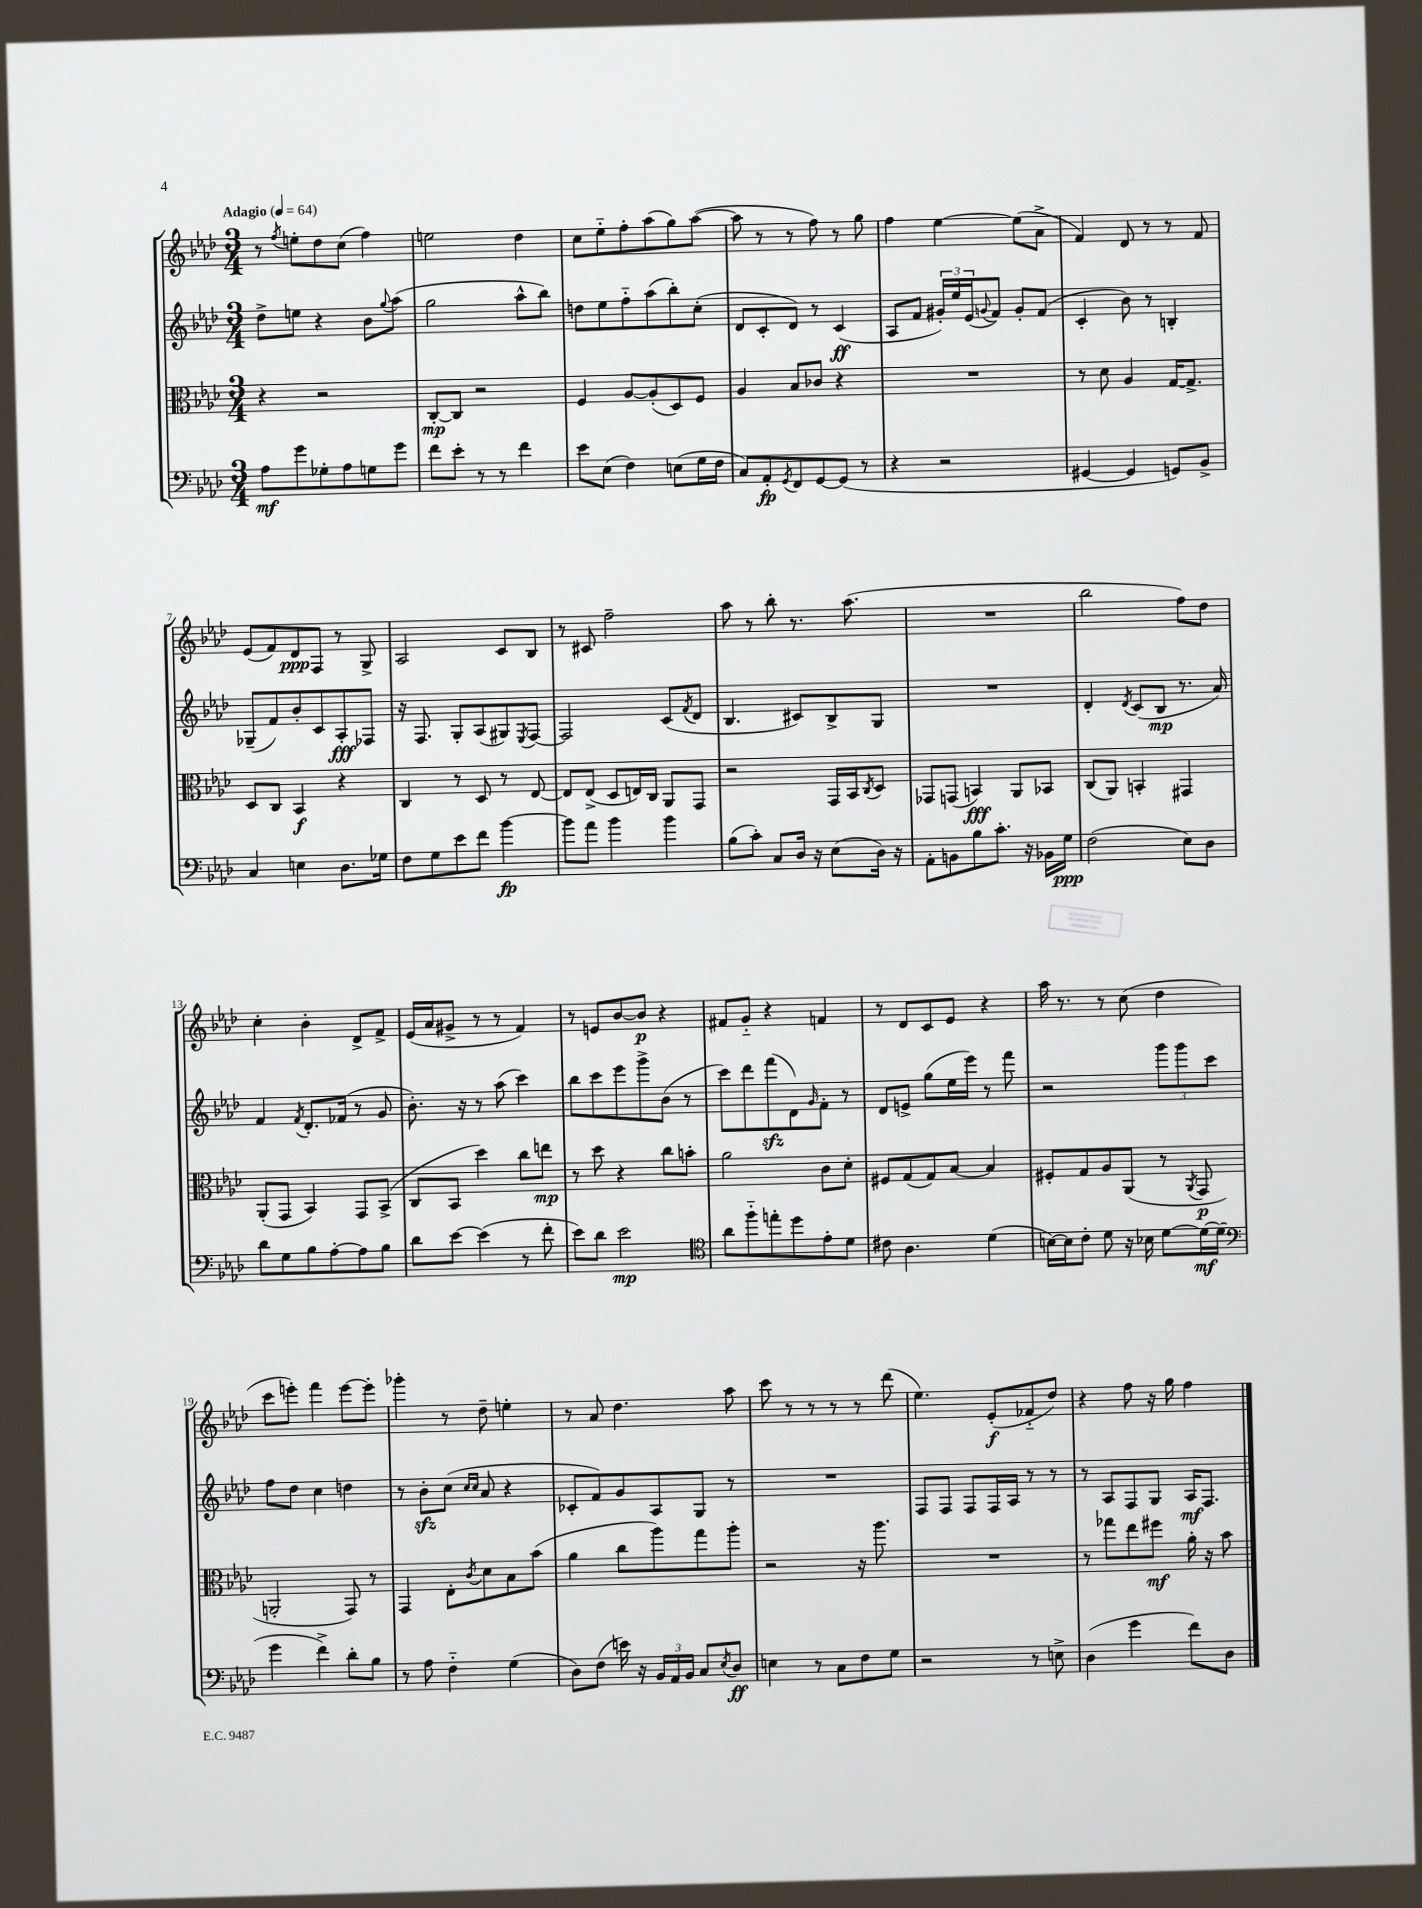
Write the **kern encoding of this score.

**kern	**kern	**kern	**kern
*staff4	*staff3	*staff2	*staff1
*clefF4	*clefC3	*clefG2	*clefG2
*k[b-e-a-d-]	*k[b-e-a-d-]	*k[b-e-a-d-]	*k[b-e-a-d-]
*M3/4	*M3/4	*M3/4	*M3/4
*MM64	*MM64	*MM64	*MM64
8A-	4r	8dd-^	8r
.	.	.	8qff
8g	.	8ee	8ee'
8G-'	2r	4r	8dd-
8A-	.	.	(8cc
8G	.	8b-	4ff)
.	.	8qqgg	.
8g	.	(8aa-	.
=	=	=	=
8f	[8C'	2gg	2ee
8e-'	8C]	.	.
8r	2r	.	.
8r	.	.	.
4f	.	8aa-^^	4dd-
.	.	8bb-)	.
=	=	=	=
8e-	4F	8dd	8cc
(8E-	.	8ee-	8ee-'~
4F)	[8A-	8ff'~	8ff'
.	(8A-']	(8aa-	(8aa-
(8E	8D-)	8bb-')	8gg)
16G	8F	(8cc'	([8aa-
16F	.	.	.
=	=	=	=
8C)	4A-	8d-	8aa-]
8AA-'	.	8c'	8r
8qGG	.	.	.
8FF	8B-	8d-)	8r
[8GG	8c-	8r	8ff)
(8GG]	4r	(4c	8r
8r	.	.	8gg
=	=	=	=
4r	2.r	8A-	4ff
.	.	8f	.
2r	.	24g#')	[4ee-
.	.	24ee-	.
.	.	(24e-	.
.	.	8qqg	.
.	.	8f)	.
.	.	8g'	(8ee-]
.	.	(8f	8a-^
=	=	=	=
[4GG#	8r	4c'	4f)
.	8d-	.	.
4GG#]	4A-	8b-)	8d-
.	.	8r	8r
8GG)	[16G	4B'	8r
.	8.G^]	.	.
8BB-^	.	.	8f
=	=	=	=
4C	8D-	(8G-~	(8e-
.	8C	8f)	8f)
4E	4BB-	8b-'	8d-
.	.	8c	8F
8.D-	4r	8A-'	8r
.	.	8F-	8G^
16G-	.	.	.
=	=	=	=
8F	4C	16r	2A-
.	.	8.F	.
8G	.	.	.
8e-	8r	8G'	.
8f	8D-	(8A-	.
[4b-	8r	8G#)	8c
.	.	8qE-	.
.	[8E-	[8F	8B-
=	=	=	=
8b-]	8E-]	2F]	8r
8a-	(8E-^	.	8c#
4b-	8D-	.	2ff~
.	16E)	.	.
.	16C	.	.
4b-	8AA-	(8c	.
.	.	8qf	.
.	8GG	8d-	.
=	=	=	=
(8B-	2r	4.B-	8aa-
8c')	.	.	8r
8C	.	.	8bb-'
16D-	.	8c#)	8.r
16r	.	.	.
(8E-	16GG	8B-^	.
.	16BB-	.	(8.aa-
.	8qC	.	.
16D-)	8D-	8G	.
16r	.	.	.
=	=	=	=
8AA-'	8GG-	2.r	2.r
8BB	(8GG	.	.
8B-	4BB)	.	.
8.c'	.	.	.
.	8AA-	.	.
16r	.	.	.
16BB-	8BB-	.	.
16G	.	.	.
=	=	=	=
(2F	(8C	4d-'	2bb-
.	8AA-)	.	.
.	.	8qd-	.
.	4BB'	(8c	.
.	.	8B-	.
8E-)	4GG#	8.r	8ff)
8D-	.	.	8dd-
.	.	16a-)	.
=	=	=	=
8d-	(8AA-'	4f	4cc'
8G	8GG	.	.
.	.	8qf	.
8B-	4BB-)	8.d-'	4b-'
[8A-'	.	.	.
.	.	(16f-	.
8A-]	8GG	8r	8d-^
8B-	(8BB-^	8g	8f^
=	=	=	=
8d-	8C	8.b-')	(16e-
.	.	.	16a-
[8e-	8BB-	.	8g#^
.	.	16r	.
(4e-]	4dd-)	8r	8r
.	.	(8aa-	8r
8r	8cc	4ccc)	4f)
8f'	8ee	.	.
=	=	=	=
8e-)	8r	8bb-	8r
8d-	8dd-	8ccc	8e
2e-	4r	8eee-	[8b-
.	.	8ggg^	8b-]
.	8cc	(8b-	4r
.	8b'	8r	.
=	=	=	=
*clefC4	*	*	*
8a-	2a-	8ccc)	8f#
8ff'~	.	8ddd-	8g'~
8ee'	.	(8fff	4r
8dd-	.	8d-)	.
.	.	16qqg	.
8e-'	8c	8f'	4f
8d-	8d-'	8r	.
=	=	=	=
8c#	8F#	8d-	8r
4.A-	(8G	8e^	8d-
.	8G)	(8gg	8c
.	[8B-	16ee-	8e-
.	.	16eee-)	.
(4d-	4B-]	8r	4r
.	.	8fff	.
=	=	=	=
[16B)	8F#'	2r	16aa-
16B]	.	.	8.r
8c'	8G	.	.
8d-	8A-	.	8r
16r	(8AA-	.	(8cc
16B-	.	.	.
[8d-	8r	12ggg	4dd-
.	.	12ggg	.
.	8qAA-	.	.
16d-_	8GG	.	.
.	.	12ccc	.
(16d-]	.	.	.
=	=	=	=
*clefF4	*	*	*
4g	2AA'	8ff	8ccc
.	.	8dd-	8eee')
4f^)	.	4cc	4fff
8d-'	8GG)	4dd	[8eee
8B-	8r	.	8eee']
=	=	=	=
8r	4GG	8r	4ggg-'
8A-	.	8b-'	.
4F'~	8E-'	(8cc	8r
.	.	16qqcc	.
.	8qc	16qqcc	.
.	8d-	8a-	8dd-~
(4G	8B-	4r	4ee'
.	(8b-	.	.
=	=	=	=
8D-)	4a-	8c-'	8r
(8F	.	8f)	8a-
16e)	8cc	8g	4.dd-
16r	.	.	.
24BB-	8aa-)	8A-	.
24AA-	.	.	.
24BB-	.	.	.
8C	8gg	8G	.
8qE-	.	.	.
8D-	8aa-'	8r	8aa-
=	=	=	=
4E	2r	2.r	8ccc
.	.	.	8r
8r	.	.	8r
8C	.	.	8r
8F	16r	.	8r
.	8.aa-	.	.
8G	.	.	(8ddd-
=	=	=	=
2r	2.r	8F	4.ee-)
.	.	8F	.
.	.	8F	.
.	.	16F	(8e-'
.	.	16A-	.
8r	.	8r	8f-'~
8E^	.	8r	8dd-)
=	=	=	=
(4D-	8r	8r	4r
.	8gg-	8A-	.
4g	8ee-	8F	8ff
.	8ff#	8G	16r
.	.	.	16gg
8f)	16a-'	16A-	4ff
.	16r	8.F	.
8D-	8b-	.	.
==	==	==	==
*-	*-	*-	*-
